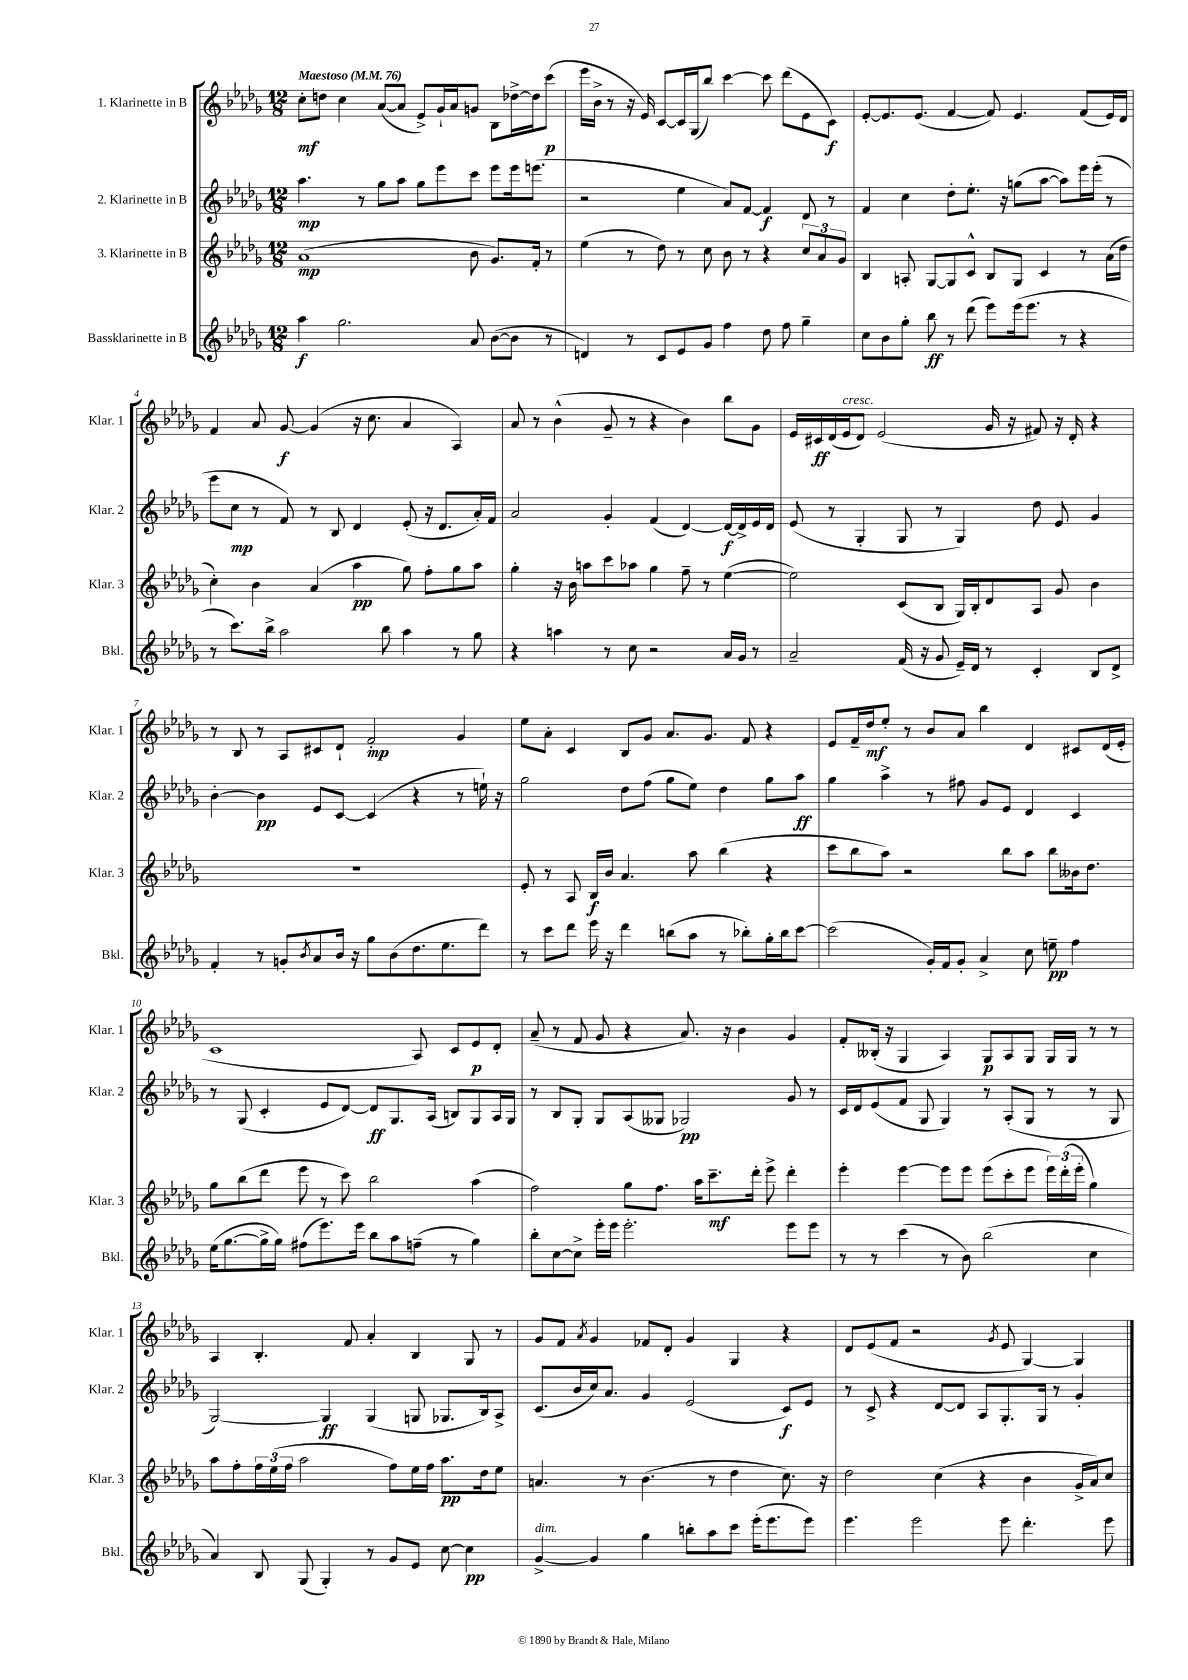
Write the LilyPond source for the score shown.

<<
\new StaffGroup <<
\new Staff = "s0" \with { instrumentName = "1. Klarinette in B" shortInstrumentName = "Klar. 1" } {
    \clef treble \key des \major \numericTimeSignature \time 12/8 \tempo "Maestoso" 4 = 76
    c''8-.\mf d''8 c''4 aes'8~( aes'8 ees'8->) ges'16-! aes'16 g'8 bes8 des''16~-> des''16 c'''8\p( |
    ees'''16 bes'16-> r8 r16 ees'16) c'8~ c'16 ges16( bes''8) c'''4~ c'''8 des'''8( ees'8 c'8\f) |
    ees'8~-. ees'8. ees'8.( f'4~ f'8) ees'4. f'8( ees'16) des'16 |
    f'4 aes'8 ges'8~\f ges'4( r16 c''8. aes'4 aes4) |
    aes'8 r8 bes'4-^( ges'8-- r8 r4 bes'4) bes''8 ges'8 |
    ees'16 cis'16\ff des'16( ees'16^\markup { \italic "cresc." } des'8) ees'2( ges'16 r16 fis'8) r16 des'16-. r4 |
    r8 bes8 r8 aes8 cis'8 des'8-! f'2-.\mp ges'4 |
    ees''8 aes'8-. c'4 bes8 ges'8 aes'8. ges'8. f'8 r4 |
    ees'8 f'16-- des''16\mf ees''8-. r8 bes'8 aes'8 bes''4 des'4 cis'8 des'16( ees'16-. |
    c'1 aes8) c'8 ees'8\p des'8-. |
    aes'8--( r8 f'8 ges'8 r4 aes'8.) r16 bes'4 ges'4 |
    f'8-. beses16-.( r16 ges4 aes4) ges8\p aes8 ges8 ges16 ges16 r8 r8 |
    aes4 bes4.-. f'8 aes'4-. bes4 ges8 r8 |
    ges'8 f'8 \acciaccatura { aes'8 } ges'4 fes'8 des'8-. ges'4 ges4 r4 |
    des'8 ees'8( f'8 r2 \acciaccatura { ges'8 } ees'8 ges4~) ges4 \bar "|." |
}
\new Staff = "s1" \with { instrumentName = "2. Klarinette in B" shortInstrumentName = "Klar. 2" } {
    \clef treble \key des \major \numericTimeSignature \time 12/8
    aes''4.\mp r8 ges''8 aes''8 ges''8 ees'''8 c'''8 ees'''8 ees'''16 e'''8.( |
    r2 ees''4 aes'8) f'8~ f'4\f des'8 r8 |
    f'4 c''4 des''8-. ees''8.-. r16 g''8( aes''8~ aes''8) ees'''16 ees'''16-.( r8 |
    ees'''8 c''8\mp r8 f'8) r8 bes8 des'4 ees'8-.( r16 des'8. aes'16-.) f'16 |
    aes'2 ges'4-. f'4( des'4~) des'16~\f des'16-> ees'16 des'16 |
    ees'8( r8 ges4-. ges8 r8 ges4) des''8 ees'8 ges'4 |
    bes'4~-. bes'4\pp ees'8 c'8~ c'4( r4 r8 e''16-!) r16 |
    ges''2 des''8 f''8( ges''8 ees''8) des''4 ges''8 aes''8\ff |
    ges''4 aes''4-> r8 fis''8 ges'8 ees'8 des'4 c'4 |
    r8 ges8( c'4-. ees'8 des'8~) des'8\ff ges8. aes16( b8) ges8 aes16 ges16 |
    r8 bes8 ges8-. ges8 aes8( geses8 ges2\pp) ges'8 r8 |
    c'16 des'16 ees'8( f'8 ges8 ges4) r8 aes8-.( ges8 r8 r8 ges8 |
    ges2~) ges4\ff ges4( g8 ges8. bes16) aes8-> |
    c'8.( bes'16 c''16) aes'8. ges'4 ees'2( c'8\f) ees'8 |
    r8 c'8-> r4 des'8~ des'8 aes8 ges8.-. ges16 r8 ges'4-. \bar "|." |
}
\new Staff = "s2" \with { instrumentName = "3. Klarinette in B" shortInstrumentName = "Klar. 3" } {
    \clef treble \key des \major \numericTimeSignature \time 12/8
    aes'1\mp( bes'8 ges'8.) f'16-. r8 |
    ees''4( r8 des''8) r8 c''8 bes'8 r8 r4 \tuplet 3/2 { c''8 aes'8 ges'8 } |
    bes4 a8-. ges8~ ges8 c'8-^ bes8 ges8 c'4 r8 aes'16( des''16 |
    c''4-.) bes'4 aes'4( aes''4\pp ges''8) f''8-. ges''8 aes''8 |
    ges''4-. r16 bes'16 a''8 c'''8 aes''8 ges''4 f''8-- r8 ees''4~( |
    ees''2) c'8( bes8 ges16) bes16-. des'8 aes8 ges'8 bes'4 |
    R1. |
    ees'8-. r8 aes8 bes16\f bes'16 aes'4. aes''8 bes''4( r4 |
    c'''8 bes''8 aes''8) r2 bes''8 aes''8 bes''8 beses'16 des''8. |
    ges''8 bes''8( des'''8 ees'''8 r8 c'''8) bes''2 aes''4( |
    f''2) ges''8 f''8. aes''16 c'''8.--\mf des'''16-. ees'''8-> des'''4-. |
    ees'''4-. ees'''4~ ees'''8 ees'''8 ees'''8( c'''8-. ees'''8 \tuplet 3/2 { ees'''16) des'''16-.( ees'''16-. } ges''4) |
    aes''8 f''8-. \tuplet 3/2 { f''16 ees''16( f''16 } aes''2 f''8) ees''16 f''16 aes''8.\pp des''16 ees''8 |
    a'4. r8 bes'4.( r8 des''4 c''8.) r16 |
    des''2 c''4( r4 bes'4 ges'16-> aes'16) c''8 \bar "|." |
}
\new Staff = "s3" \with { instrumentName = "Bassklarinette in B" shortInstrumentName = "Bkl." } {
    \clef treble \key des \major \numericTimeSignature \time 12/8
    aes''4\f ges''2. aes'8 bes'8~( bes'8 r8 |
    d'4) r8 c'8 ees'8 ges'8 f''4 des''8 f''8 ges''4-- |
    c''8 bes'8 ges''8-. bes''8\ff r8 des'''8( ees'''8) ees'''16( ees'''8. r8 r4 |
    r8 c'''8.) bes''16-> aes''2 bes''8 aes''4 r8 ges''8 |
    r4 a''4 r8 c''8 r2 aes'16 ges'16 r8 |
    aes'2-- f'16( r16 ges'8 ees'16--) des'16 r8 c'4-. bes8 des'8-> |
    f'4-. r8 g'8-. \acciaccatura { bes'8 } aes'8 bes'16 r16 ges''8 bes'8( des''8. ees''8. des'''8) |
    r8 c'''8 des'''8 ees'''16 r16 des'''4 b''8( aes''8 r8 bes''8-.) ges''16-. bes''16 c'''8~ |
    c'''2( ges'16-.) f'16 ges'8-. aes'4-> c''8 e''8--\pp f''4 |
    ees''16( ges''8.~ ges''16-> ges''16) fis''8( ees'''8.) ees'''16 bes''8 aes''8 f''8--( r8 ges''4) |
    bes''8-. c''8~ c''8-> ees'''16-. ees'''16 ees'''2.-. ees'''8 ees'''8 |
    r8 r8 c'''4( r8 bes'8) bes''2( c''4 |
    aes'4) bes8 ges8( ges4-.) r8 ges'8 ees'8 c''8~ c''4\pp |
    ges'4~->^\markup { \italic "dim." } ges'4 ges''4 b''8-. aes''8 c'''8 ees'''16-.( ees'''8. ees'''8) |
    ees'''4. ees'''2 ees'''8 des'''4.-. ees'''8 \bar "|." |
}
>>
>>
